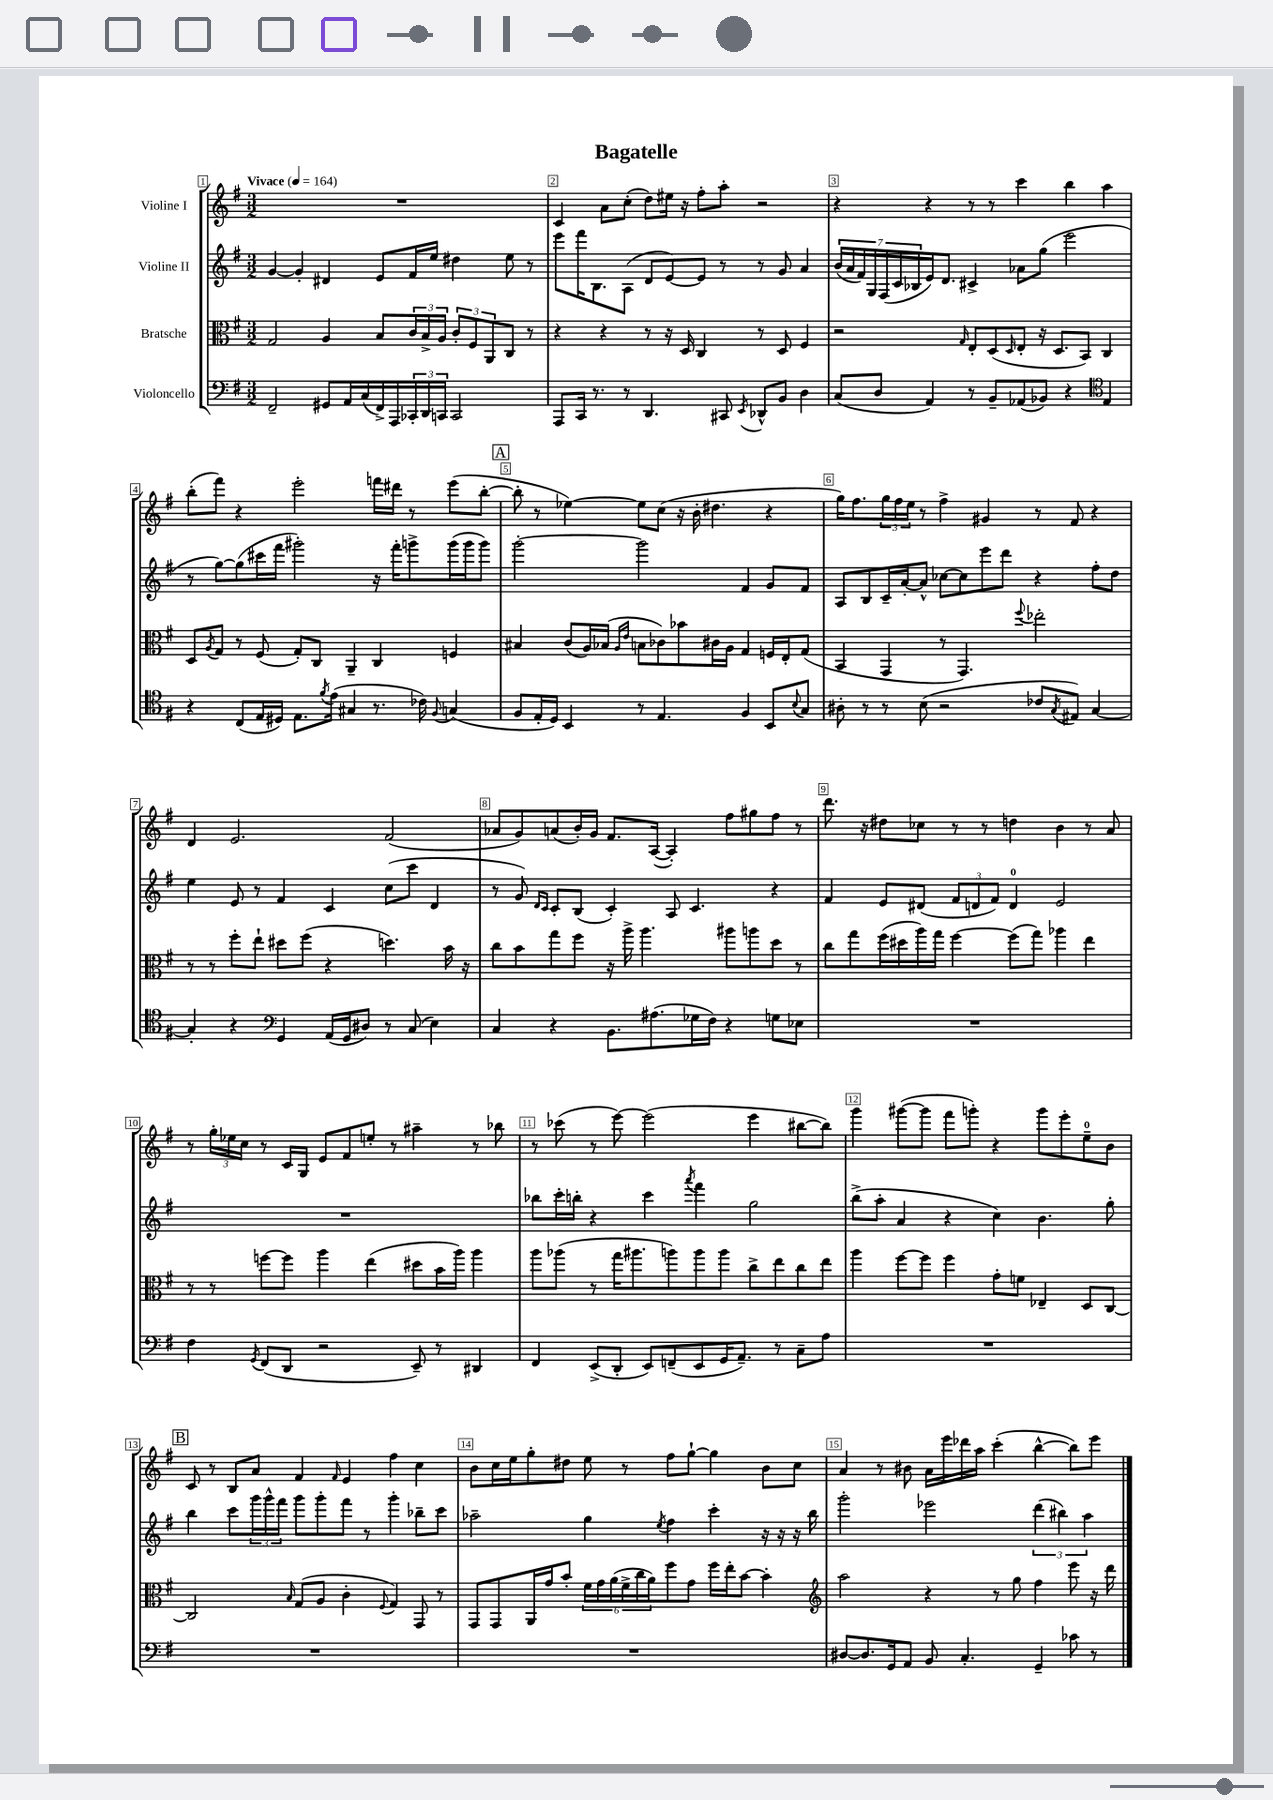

**kern	**kern	**kern	**kern
*staff4	*staff3	*staff2	*staff1
*clefF4	*clefC3	*clefG2	*clefG2
*k[f#]	*k[f#]	*k[f#]	*k[f#]
*M3/2	*M3/2	*M3/2	*M3/2
*MM164	*MM164	*MM164	*MM164
2FF#~	2G	[4g	1.r
.	.	4g']	.
8GG#	4A	4d#	.
16AA	.	.	.
(16C	.	.	.
16FF#^)	8B	8e	.
16AAA	.	.	.
24CC-'	24c	16f#	.
24DD	24B^	.	.
.	.	16ee	.
24CC	24A	.	.
2CC	12c'	4dd#	.
.	12F#	.	.
.	12AA	.	.
.	8C	8ee	.
.	8r	8r	.
=	=	=	=
8AAA	4r	8eee	4c
16CC	.	16fff#	.
8.r	.	8.B	.
.	4r	.	8a
8r	.	(8A	(8cc'
4.DD	8r	8d	8dd)
.	16r	[8e)	16ee#
.	16D	.	16r
.	4C	8e]	8ff#'
8CC#	.	8r	8aa'
8qEE	.	.	.
8DD-^^	8r	8r	2r
8BB	8D	8g	.
4D	4F#	4a	.
=	=	=	=
(8C	2r	(28b	4r
.	.	28a	.
.	.	28f#)	.
.	.	28G	.
8D	.	.	.
.	.	(28F#	.
.	.	28c	.
.	.	28B-	.
4AA)	.	16e)	4r
.	.	8.d	.
.	16qqG	.	.
8r	8E'	4c#^	8r
8BB~	(8D	.	8r
.	16qqD	.	.
(8AA-	8E'	8a-	4ccc
8BB-)	16r	(8gg	.
.	8.D	.	.
4r	.	2eee	4bb
.	8BB)	.	.
*clefC4	*	*	*
4E	4C	.	4aa
=	=	=	=
4r	8D	8r	(8bb'
.	8qA	.	.
.	8G	[8gg)	8fff#)
(8C	8r	(8gg]	4r
16E	(8F#	16ccc#	.
16D#)	.	16fff#	.
8.E	8G')	2ggg#')	2eee'
.	8C	.	.
8qf#	.	.	.
(16e	.	.	.
4G#	4AA~	.	.
8.r	4C	16r	16fff
.	.	16fff#'	16ddd#
.	.	8ggg^	8r
16c-)	.	.	.
8qqF#	.	.	.
(4G	4F	(16ggg	(8eee
.	.	16ggg	.
.	.	8ggg)	[8bb'
=	=	=	=
8F#	4B#	[2ggg'	8bb']
16E'	.	.	8r
16D)	.	.	.
4BB	(8c	.	[4ee-)
.	16A)	.	.
.	(16B-	.	.
.	16qqA	.	.
.	16qqe	.	.
8r	8B	2ggg]	8ee-]
4.E	8c-)	.	(8cc
.	8b-	.	16r
.	.	.	16b'
.	16c#	.	4.dd#
.	16A	.	.
4F#	4G	4f#	.
8BB	16F	8g	4r
.	16E'	.	.
8qqB	.	.	.
8G	(8G	8f#	.
=	=	=	=
8A#'	4BB	8A	16gg)
.	.	.	8.ff#
8r	.	8B	.
8r	4GG	16c~	24gg
.	.	.	24ff#
.	.	[16a'	.
.	.	.	24ee
(8B	.	8a^^]	8r
2r	8r	[8cc-	4ff#^
.	4.GG)	8cc-]	.
.	.	8eee	4g#
.	.	8ddd	.
.	8qqff#	.	.
8c-	2ee-'	4r	8r
8qG	.	.	.
8E#)	.	.	8f#
[4G	.	8ff#'	4r
.	.	8dd	.
=	=	=	=
4G']	8r	4ee	4d
.	8r	.	.
4r	8ff#'	8e	2.e
.	8ee`	8r	.
*clefF4	*	*	*
4GG	8dd#	4f#	.
.	(8ff#	.	.
(16AA	4r	4c	.
16GG	.	.	.
8D#)	.	.	.
8r	4.dd)	(8cc	(2f#
(8C	.	8ccc	.
4E)	.	4d	.
.	16b	.	.
.	16r	.	.
=	=	=	=
4C	8cc	8r	8a-
.	8b	8g)	8g)
.	.	16qqd	.
.	.	16qqc	.
4r	8gg	8c'	(8a
.	8ff#	(8B	16b')
.	.	.	16g
8.BB	16r	4c')	8.f#
.	16aa^	.	.
.	4.aa	.	.
(8.A#	.	.	([16A
.	.	8A	4A'])
16G-	.	4.c	.
16F#)	.	.	.
4r	8aa#	.	8ff#
.	8aa	.	8gg#
8G	8dd	4r	8ff#
8E-	8r	.	8r
=	=	=	=
1.r	8cc	4f#	8.ddd
.	8gg	.	.
.	.	.	16r
.	(16ff#	8e	8dd#
.	16dd#	.	.
.	16aa)	(8d#	8cc-
.	16gg	.	.
.	[4ff#	12f#	8r
.	.	12d	.
.	.	.	8r
.	.	12f#)	.
.	(8ff#]	4d	4dd
.	8gg)	.	.
.	4aa-	2e	4b
.	4ee	.	8r
.	.	.	8a
=	=	=	=
4F#	8r	1.r	8r
.	8r	.	24gg'
.	.	.	24ee-
.	.	.	24cc
8qGG	.	.	.
(8FF#	[8ff	.	8r
8DD	8ff]	.	16c
.	.	.	16G
2r	4aa	.	8e
.	.	.	8f#
.	(4ee	.	8ee'
.	.	.	8r
8EE~)	8dd#	.	4aa#~
8r	16b	.	.
.	16aa)	.	.
4DD#	4aa	.	8r
.	.	.	8bb-
=	=	=	=
4FF#	8aa	8bb-	8r
.	(8aa-	16ccc'	(8ccc-
.	.	16bb'	.
(8EE^	8r	4r	8r
8DD'	16gg	.	[8eee)
.	8.aa#	.	.
8EE)	.	4ccc	(2eee]
(8FF~	8aa)	.	.
.	.	8qaaa	.
8EE	8aa	4fff#	.
16GG	8aa	.	.
8.AA~)	.	.	.
.	8cc^	2gg	4eee
8r	8ee	.	.
8C~	8cc	.	[8bb#
8A	8ee	.	8bb#])
=	=	=	=
1.r	4aa	(8bb^	4ggg
.	.	8aa'	.
.	[8ff#	4a	([8ggg#
.	8ff#]	.	8ggg#]
.	4ff#	4r	8fff#
.	.	.	8ggg')
.	8g'	4cc)	4r
.	8f	.	.
.	4E-~	4.b	8ggg
.	.	.	8eee'
.	8D	.	8ee~
.	[8C	8gg'	8b
=	=	=	=
1.r	2C]	4bb	8c
.	.	.	8r
.	.	8ccc	8B
.	.	24ggg	8a
.	.	24ggg^^	.
.	.	24fff#	.
.	16qqB	.	.
.	(8G	8ggg	4f#
.	8A	8ggg'	.
.	.	.	16qqf#
.	4c'	8fff#	4e
.	.	8r	.
.	8qqF#	.	.
.	4G)	4ggg'	4ff#
.	8GG	8bb-~	4cc
.	8r	8ccc	.
=	=	=	=
1.r	8GG	2aa-~	8b
.	8GG	.	16cc
.	.	.	16ee
.	16AA	.	8gg'
.	16g	.	.
.	8b'	.	8dd#
.	24f#	4gg	8ee
.	24g	.	.
.	(24a	.	.
.	24f#^	.	8r
.	24cc	.	.
.	24a)	.	.
.	.	8qee	.
.	8ff#	4ff#	8ff#
.	8g	.	[8gg`
.	16ff#	4ccc'	4gg]
.	16ee'	.	.
.	[8b	.	.
.	4b']	16r	8b
.	.	16r	.
.	.	16r	8cc
.	.	16bb	.
=	=	=	=
*	*clefG2	*	*
[8D#	2aa	2ggg'	4a
8.D#]	.	.	.
.	.	.	8r
16GG	.	.	.
8AA	.	.	8b#
8BB	4r	2eee-	16a
.	.	.	16eee
4.C'	.	.	16ddd-
.	.	.	16aa
.	8r	.	(4ccc'
.	8gg	.	.
4GG~	4ff#	(6ddd	[4bb^^
.	.	6bb#)	.
8c-	8eee	.	8bb])
.	.	6aa	.
8r	16r	.	8eee
.	16ddd	.	.
==	==	==	==
*-	*-	*-	*-
